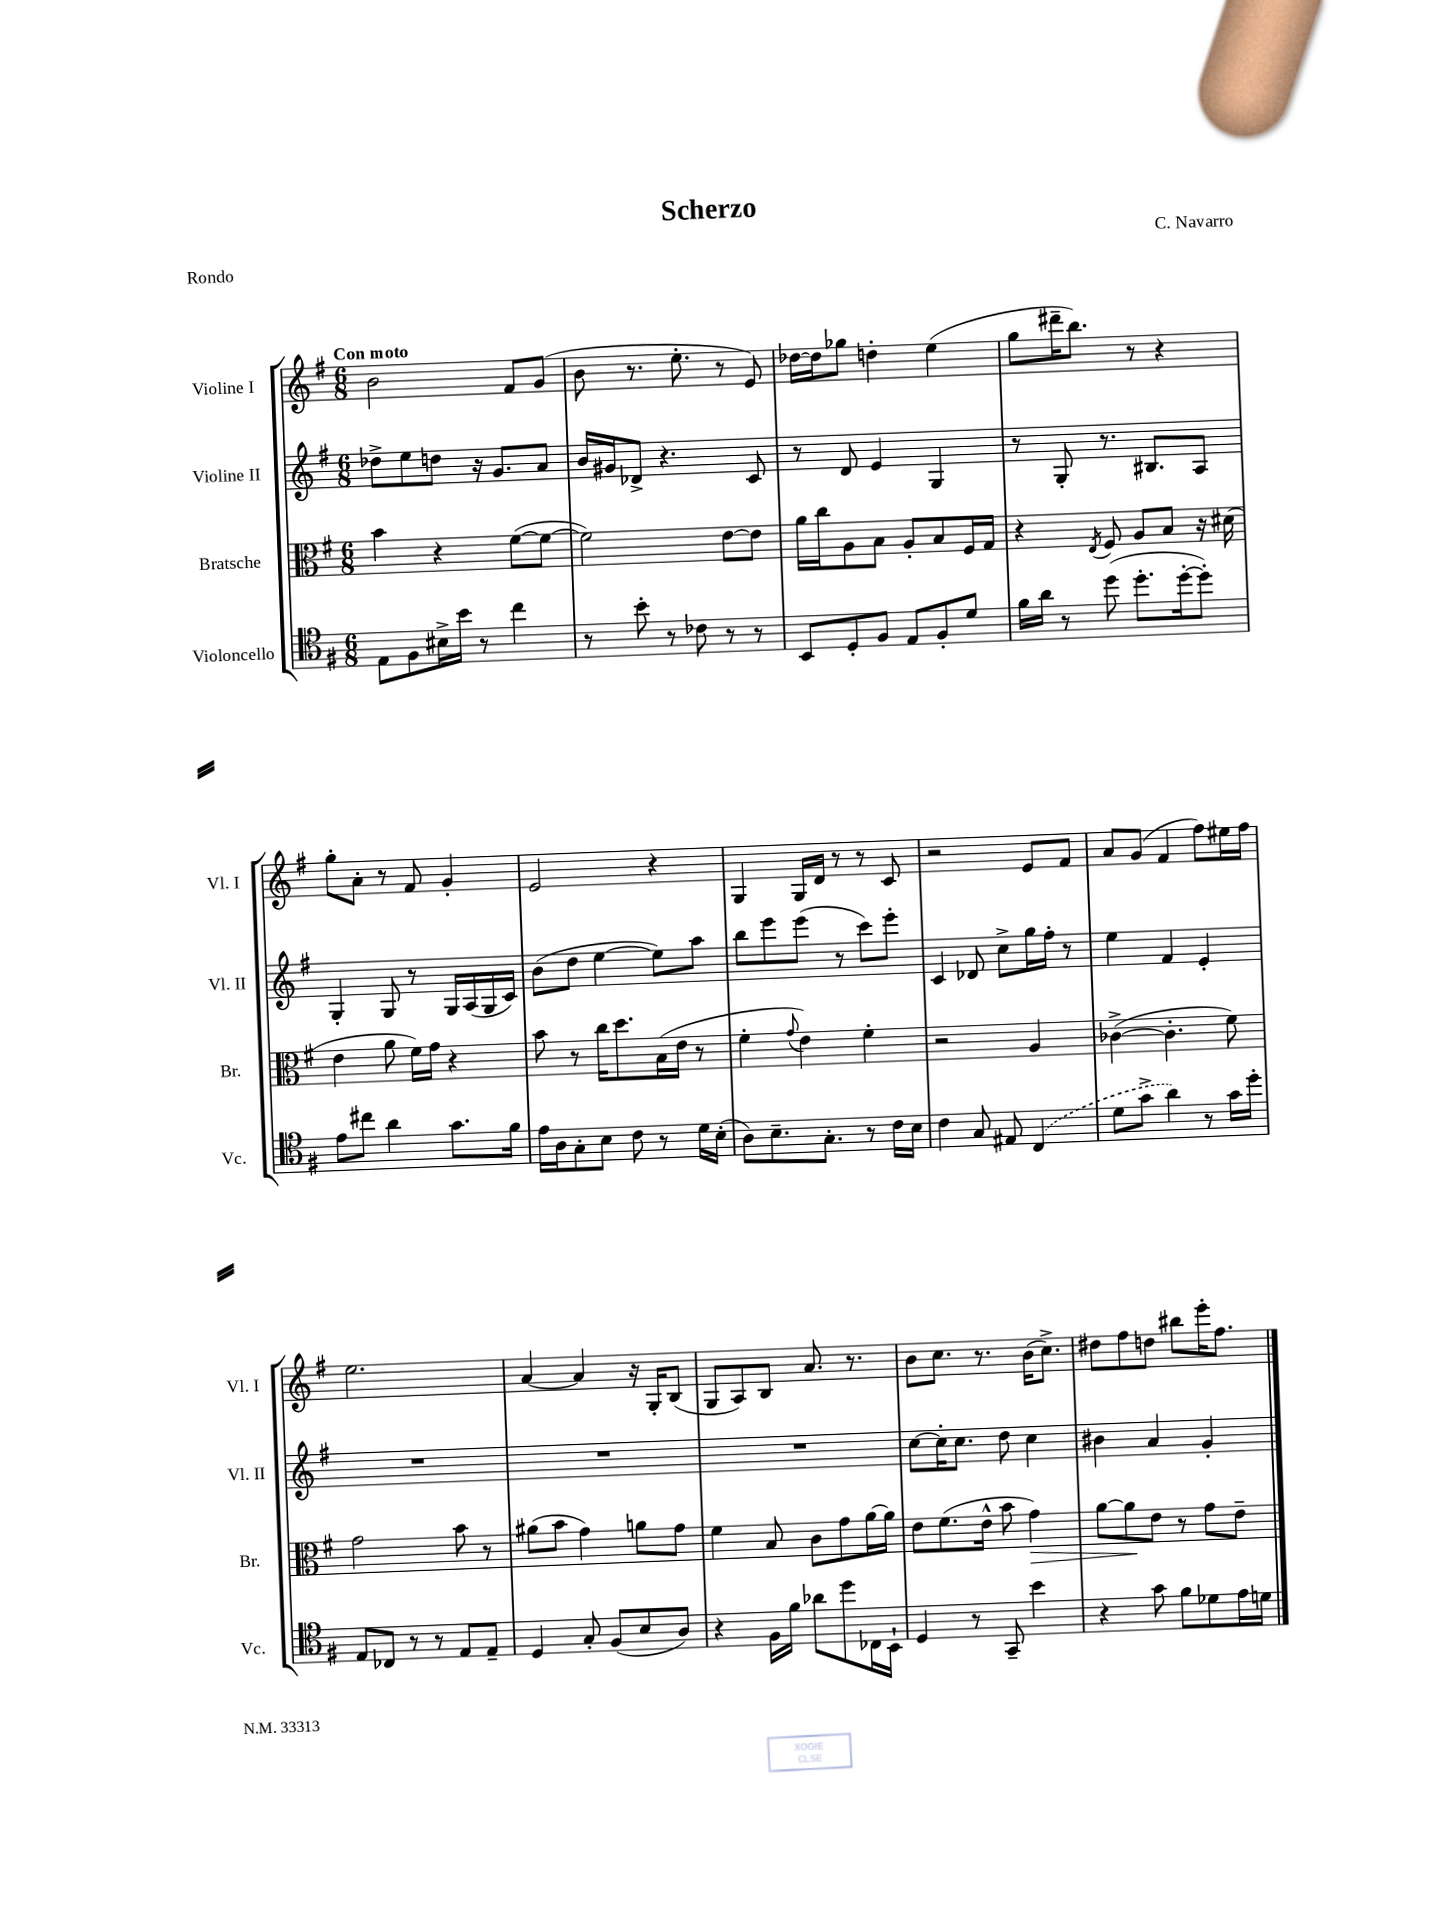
\header { title = "Scherzo" composer = "C. Navarro" piece = "Rondo" }
<<
\new StaffGroup <<
\new Staff = "s0" \with { instrumentName = "Violine I" shortInstrumentName = "Vl. I" } {
    \clef treble \key g \major \numericTimeSignature \time 6/8 \tempo "Con moto"
    b'2 fis'8 g'8( |
    b'8 r8. e''8.-. r8 e'8) |
    des''16~ des''16 ges''8 d''4-. e''4( |
    g''8 dis'''16-- b''8.) r8 r4 |
    g''8-. a'8-. r8 fis'8 g'4-. |
    e'2 r4 |
    g4 g16 d'16 r8 r8 c'8 |
    r2 e'8 fis'8 |
    a'8 g'8( fis'4 fis''8) eis''16 fis''16 |
    e''2. |
    a'4~ a'4 r16 g16-. b8( |
    g8 a8) b8 a'8. r8. |
    b'8 c''8. r8. b'16( c''8.->) |
    dis''8 fis''8 d''8 bis''8 e'''16-. fis''8. \bar "|." |
}
\new Staff = "s1" \with { instrumentName = "Violine II" shortInstrumentName = "Vl. II" } {
    \clef treble \key g \major \numericTimeSignature \time 6/8
    des''8-> e''8 d''8 r16 g'8. a'8 |
    b'16 gis'16 des'8-> r4. c'8 |
    r8 d'8 e'4 g4 |
    r8 g8-. r8. bis8. a8 |
    g4-. g8 r8 g16 a16( g16 c'16) |
    b'8( d''8 e''4~ e''8) a''8 |
    b''8 e'''8 e'''8( r8 c'''8) e'''8-. |
    c'4 des'8 c''8-> g''16 fis''16-. r8 |
    e''4 fis'4 e'4-. |
    R2. |
    R2. |
    R2. |
    c''8~ c''16-. c''8. d''8 c''4 |
    bis'4 a'4 g'4-. \bar "|." |
}
\new Staff = "s2" \with { instrumentName = "Bratsche" shortInstrumentName = "Br." } {
    \clef alto \key g \major \numericTimeSignature \time 6/8
    b'4 r4 fis'8~( fis'8~ |
    fis'2) e'8~ e'8 |
    a'16 c''16 a8 b8 a8-. b8 fis16 g16 |
    r4 \acciaccatura { e8 } fis8 a8 b8 r16 dis'16( |
    e'4 a'8 fis'16) g'16 r4 |
    b'8 r8 c''16 d''8. b16( e'16 r8 |
    fis'4-. \appoggiatura { g'8 } e'4) fis'4-. |
    r2 a4 |
    ces'4~->( ces'4.-. fis'8) |
    g'2 b'8 r8 |
    ais'8( b'8 g'4) a'8 g'8 |
    fis'4 b8 c'8 g'8 a'16~ a'16 |
    e'8 fis'8.( e'16-^ b'8 g'4\>) |
    a'8~ a'8\! e'8 r8 g'8 e'8-- \bar "|." |
}
\new Staff = "s3" \with { instrumentName = "Violoncello" shortInstrumentName = "Vc." } {
    \clef tenor \key g \major \numericTimeSignature \time 6/8
    e8 fis8 bis16-> b'16 r8 c''4 |
    r8 b'8-. r8 ces'8 r8 r8 |
    b,8 d8-. fis8 e8 fis8-. d'8 |
    fis'16 a'16 r8 d''8( d''8.-. d''16~-. d''8-.) |
    e'8 cis''8 a'4 g'8. fis'16 |
    e'16 a16 g8-. b8 c'8 r8 d'16 b16-.( |
    a8) b8.-- g8.-. r8 c'16 b16 |
    c'4 g8 eis8 \once \slurDashed c4( |
    d'8 g'8-> a'4) r8 g'16 d''16-. |
    e8 ces8 r8 r8 e8 e8-- |
    d4 g8-. fis8( b8 a8) |
    r4 fis16 fis'16 aes'8 d''8 ces16 b,16-! |
    d4 r8 g,8-- b'4 |
    r4 g'8 fis'8 des'8 e'16 d'16 \bar "|." |
}
>>
>>
\layout { \context { \Score \remove "Bar_number_engraver" } }
